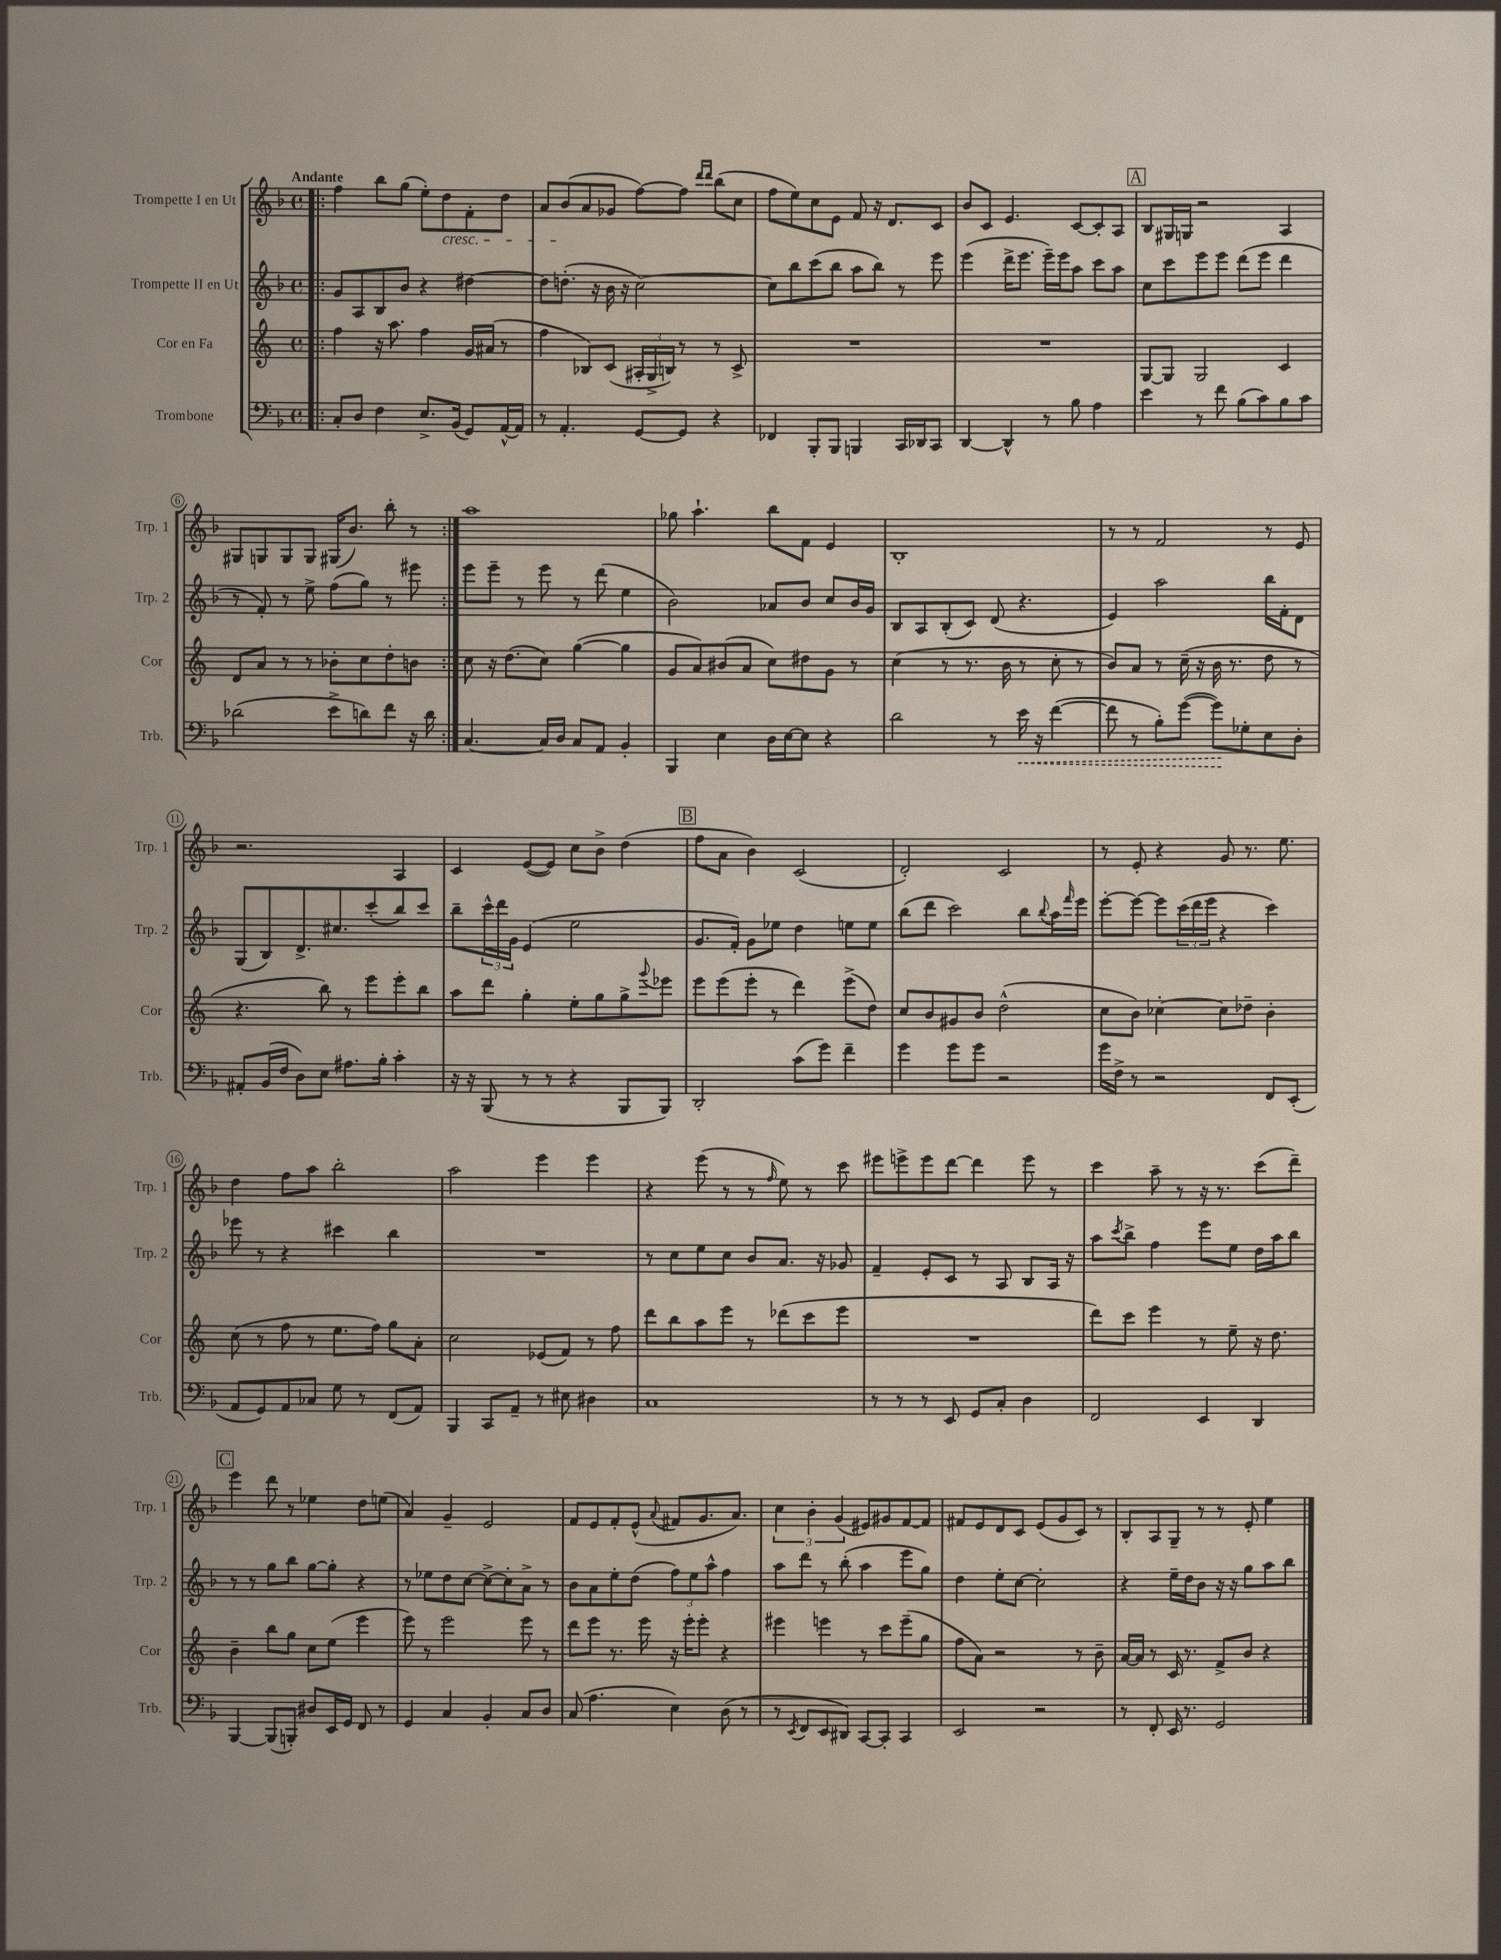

**kern	**dynam	**kern	**kern	**kern
*part4	*part4	*part3	*part2	*part1
*staff4	*staff4	*staff3	*staff2	*staff1
*I"Trombone	*	*I"Cor en Fa	*I"Trompette II en Ut	*I"Trompette I en Ut
*I'Trb.	*	*I'Cor	*I'Trp. 2	*I'Trp. 1
*clefF4	*	*clefG2	*clefG2	*clefG2
*k[b-]	*	*k[]	*k[b-]	*k[b-]
*M4/4	*	*M4/4	*M4/4	*M4/4
*met(c)	*	*met(c)	*met(c)	*met(c)
=1!|:	=1!|:	=1!|:	=1!|:	=1!|:
!	!	!	!	!LO:TX:a:B:t=Andante
8C'/L	.	4ff\	8g/L	4ff\
8D/J	.	.	8A/	.
4F\	.	16r	8B-/	8bb-\L
.	.	8.aa\	.	.
.	.	.	8b-/J	(8gg\J
8.E^/L	.	4ff\	4r	8ee'\L)
!	!	!	!	!LO:TX:b:i:t=cresc.
.	.	.	.	8dd\
(16BB-/Jk	.	.	.	.
8GG/L)	.	16g/LL	[4dd#X\	8f'\
.	.	(16a#X/JJ	.	.
[16AA^^/L	.	8r	.	8dd\J
16AA/JJ]	.	.	.	.
=2	=2	=2	=2	=2
8r	.	4ff\	8dd#\L]	8a/L
4.AA'/	.	.	(8.ddn'\J	(8b-/
.	.	8B-X/L)	.	8a/
.	.	.	16r	.
.	.	(8c/J	16b-\	8g-X/J
.	.	.	16r	.
[8GG/L	.	24A#X'/LL	[2cc\)	[8ff\L)
.	.	24G^/	.	.
.	.	24Bn/JJ)	.	.
8GG/J]	.	8r	.	8ff\J]
.	.	.	.	16qqddd/LL
.	.	.	.	16qqddd/JJ
4r	.	8r	.	(8bb-\L
.	.	8c^/	.	8cc\J
=3	=3	=3	=3	=3
4FF-X/	.	1r	8cc\L]	8ff\L
.	.	.	8bb-\	8ee\)
8BBB-'/L	.	.	(8ccc\	8cc\
8BBB-/J	.	.	8bb-\J	8e\J
4BBBn/	.	.	8aa\L	8f/
.	.	.	8bb-\J)	16r
.	.	.	.	8.d/L
16CC/LL	.	.	8r	.
16DD-X/J	.	.	.	.
8CC/J	.	.	8eee\	8c/J
=4	=4	=4	=4	=4
[4DD/	.	1r	(4eee\	8b-/L
.	.	.	.	8c/J
4DD^^/]	.	.	16ddd^\KL	4.e/
.	.	.	8.eee\J	.
8r	.	.	16eee~\LL)	.
.	.	.	16eee\J	.
8B-\	.	.	8aa\J	[8c/L
4A\	.	.	8ccc\L	8c'/]
.	.	.	8aa\J	8A/J
!!LO:REH:place=s1:t=A
=5	=5	=5	=5	=5
4e\	.	[8G/L	8cc\L	8B-/L
.	.	8G/J]	8ccc\	16G#X/L
.	.	.	.	16Gn/JJ
8r	.	2G/	8eee\	2r
8f\	.	.	8eee\J	.
(8B-\L	.	.	(8ddd\L	.
8c\)	.	.	8eee\J	.
8B-\	.	4c/	4ddd\	4A/
8c\J	.	.	.	.
!!LO:LB:g=z
=6	=6	=6	=6	=6
(2d-X\	.	8d/L	8r	8G#X/L
.	.	8a/J	8f'/)	8Gn/
.	.	8r	8r	8G/
.	.	8r	8ee^\	8G/J
8e^\L	.	8b-X'\L	(8ff\L	(16G#X/KL
.	.	.	.	8.b-/J)
8dn\)	.	8cc\	8gg\J)	.
8f\J	.	8dd'\	8r	8bb-'\
16r	.	8bn\J	8eee#X\	8r
16d\	.	.	.	.
=7:|!	=7:|!	=7:|!	=7:|!	=7:|!
[4.C/	.	8cc\	8eee\L	1aa
.	.	16r	8eee~\J	.
.	.	(8.dd\L	.	.
.	.	.	8r	.
16C/LL]	.	8cc\J)	8eee\	.
16D/JJ	.	.	.	.
8C/L	.	([4gg\	8r	.
8AA/J	.	.	(8ddd\	.
4BB-'/	.	4gg\]	4ee\	.
=8	=8	=8	=8	=8
4BBB-/	.	8g/L	2b-\)	8gg-X\
.	.	8a/)	.	4.aa`\
4E\	.	(8b#X/	.	.
.	.	8a/J	.	.
16D\LL	.	8cc\L)	8a-X/L	8bb-\L
[16E\J	.	.	.	.
8E\J]	.	8dd#X\	8b-/J	8f\J
4r	.	8g\J	8cc/L	4e/
.	.	8r	16b-/L	.
.	.	.	16g/JJ	.
=9	=9	=9	=9	=9
2d\	.	(4cc\	8B-/L	1B-'
.	.	.	8A/	.
.	.	8r	(8B-'/	.
.	.	8.r	8c/J)	.
8r	.	.	(8d/	.
.	.	16b\	.	.
!	!LO:HP:b	!	!	!
16e\	<	8r	4.r	.
16r	.	.	.	.
([4f\	.	8cc'\	.	.
.	.	8r	.	.
=10	=10	=10	=10	=10
8f\]	.	8b/L)	4e/)	8r
8r	.	8a/J	.	8r
8B-'\L)	.	8r	2aa\	2f/
([8g\J	.	(16cc~\	.	.
.	.	16r	.	.
8g\L])	.	16b\	.	.
.	.	8.r	.	.
8G-X'\	[	.	.	.
8E\	.	8dd\	16bb-\LL	8r
.	.	.	16f'\J	.
8D'\J	.	8r	8d\J	8e/
!!LO:LB:g=z
=11	=11	=11	=11	=11
8AA#X'/L	.	4.r	(8G/L	2.r
(16BB-/L	.	.	8B-/)	.
16F/JJ	.	.	.	.
8D\L)	.	.	8.d^/	.
8E\J	.	8bb\)	.	.
.	.	.	8.cc#X/	.
8.A#X\L	.	8r	.	.
.	.	8eee\L	(8ccc'/	.
16B-'\Jk	.	.	.	.
4c'\	.	8eee'\	8bb-/)	4A/
.	.	8bb\J	8ccc/J	.
=12	=12	=12	=12	=12
16r	.	8aa\L	8bb-~\L	4c/
16r	.	.	.	.
(8BBB-/	.	8ddd\J	24ccc^^\L	.
.	.	.	24ddd\	.
.	.	.	24g\JJ	.
8r	.	4gg'\	(4e/	([8e/L
8r	.	.	.	8e/J])
4r	.	8ee'\L	2ee\	8cc\L
.	.	8gg\	.	8b-^\J
8BBB-/L	.	8gg^\	.	(4dd\
.	.	8qqggg/	.	.
8BBB-/J)	.	8eee-X\J	.	.
!!LO:REH:place=s1:t=B
=13	=13	=13	=13	=13
2DD'/	.	8eee\L	8.g/L	8ff\L
.	.	(8eee\	.	8a\J
.	.	.	16f'/Jk)	.
.	.	8eee'\J	8g\L	4b-\)
.	.	8r	8ee-X\J	.
(8c\L	.	4ddd\)	4dd\	(2c/
8g\J)	.	.	.	.
4f~\	.	(8eee^\L	8een\L	.
.	.	8dd\J)	8ee\J	.
=14	=14	=14	=14	=14
4g\	.	8cc/L	(8bb-\L	2d'/)
.	.	8b/	8ddd\J	.
8g\L	.	8g#X/	2ccc\)	.
8g\J	.	8b/J	.	.
2r	.	(2dd^^\	.	2c/
.	.	.	8bb-\L	.
.	.	.	8qqbb-/	.
.	.	.	16aa\L	.
.	.	.	16qqfff/	.
.	.	.	16eee\JJ	.
=15	=15	=15	=15	=15
16g\LL	.	8cc\L	[8eee'\L	8r
16F^\JJ	.	.	.	.
8r	.	8b\J)	8eee\J_	8e'/
2r	.	[4cc-X'\	8eee\L]	4r
.	.	.	(24ccc\L	.
.	.	.	24ddd\	.
.	.	.	24eee\JJ	.
.	.	8cc-\L]	4r	8g/
.	.	8dd-X~\J	.	8.r
8FF/L	.	4b'\	4ccc\)	.
.	.	.	.	8.ee\
(8EE'/J	.	.	.	.
!!LO:LB:g=z
=16	=16	=16	=16	=16
8AA/L	.	(8cc\	8eee-X\	4dd\
8GG/)	.	8r	8r	.
8AA/	.	8ff\	4r	8ff\L
8C-X/J	.	8r	.	8aa\J
8G\	.	8.ee\L	4ccc#X\	2bb-'\
8r	.	.	.	.
.	.	16ff\Jk)	.	.
(8FF/L	.	8gg\L	4bb-\	.
8AA/J)	.	8a'\J	.	.
=17	=17	=17	=17	=17
4BBB-/	.	2cc\	1r	2aa\
8CC/L	.	.	.	.
8AA~/J	.	.	.	.
8r	.	(8e-X/L	.	4eee\
8E#X\	.	8f/J)	.	.
4D#X\	.	8r	.	4eee\
.	.	8ff\	.	.
=18	=18	=18	=18	=18
1C	.	8ddd\L	8r	4r
.	.	8bb\	8cc\L	.
.	.	8aa\	8ee\	(8eee\
.	.	8eee\J	8cc\J	8r
.	.	8r	8b-/L	8r
.	.	.	.	16qqff/
.	.	(8ddd-X\L	8.a/J	8ee\)
.	.	8ccc\	.	8r
.	.	.	16r	.
.	.	8eee\J	8g-X/	8ccc\
=19	=19	=19	=19	=19
8r	.	1r	4f~/	8eee#X\L
8r	.	.	.	8eeen^\
8r	.	.	8e'/L	8eee\
8EE/	.	.	8c/J	[8ddd\J
8GG/L	.	.	8r	4ddd\]
8C'/J	.	.	8A/	.
4D\	.	.	8B-/L	8eee\
.	.	.	16A/Jk	8r
.	.	.	16r	.
=20	=20	=20	=20	=20
2FF/	.	8ddd\L)	8aa\L	4ccc\
.	.	.	8qccc/	.
.	.	8ccc\J	8bb-^\J	.
.	.	4eee\	4ff\	8aa~\
.	.	.	.	8r
4EE/	.	8r	8eee\L	16r
.	.	.	.	8.r
.	.	8ee~\	8ee\J	.
4DD/	.	16r	16dd\LL	(8ccc\L
.	.	8.dd\	16aa\J	.
.	.	.	8bb-\J	8ddd~\J)
!!LO:LB:g=z
!!LO:REH:place=s1:t=C
=21	=21	=21	=21	=21
[4BBB-/	.	4b~\	8r	4eee\
.	.	.	8r	.
(8BBB-/L]	.	8bb\L	8gg\L	8ddd\
8BBBn'/J)	.	8gg\J	8bb-\J	8r
8D#X/L	.	8cc\L	[8gg\L	4ee-X\
16EE/L	.	(8ee\J	8gg'\J]	.
16GG/JJ	.	.	.	.
8FF/	.	4eee\	4r	8dd\L
8r	.	.	.	(8een\J
=22	=22	=22	=22	=22
4GG/	.	8eee\)	8r	4a/)
.	.	8r	8ee-X\L	.
4C/	.	2eee\	8dd\	4g~/
.	.	.	[8cc\J	.
4BB-'/	.	.	8cc^\L_	2e/
.	.	.	8cc'\]	.
8C/L	.	8eee\	8a^\J	.
8D/J	.	8r	8r	.
=23	=23	=23	=23	=23
(8C/	.	8ddd\L	8b-\L	8f/L
4.A\	.	8eee\J	8a\	8e/
.	.	8.r	8ee'\	8f'/
.	.	.	(8dd\J	(8e^^/J
.	.	16eee\	.	.
.	.	.	.	8qqa/
4E\)	.	16r	12ff\L)	8f#X/L
.	.	16eee'\KL	.	.
.	.	.	12ee\	.
.	.	8eee'\J	.	8.g/
.	.	.	12aa^^\J	.
(8D\	.	4r	4ff\	.
.	.	.	.	8.a/J)
8r	.	.	.	.
=24	=24	=24	=24	=24
8r	.	4eee#X\	8aa\L	6cc\
8qEE/	.	.	.	.
8FF/L	.	.	8ddd\J	.
.	.	.	.	6b-'\
8EE/	.	4eeen\	8r	.
.	.	.	.	(6g/
8DD#X/J)	.	.	(8bb-'\	.
[8CC/L	.	8r	4aa\	8e#X/L)
8CC'/J]	.	8ccc\L	.	8g#X/
4CC/	.	(8eee~\	8eee\L	[8f/
.	.	8gg\J	8gg\J)	8f/J]
=25	=25	=25	=25	=25
2EE/	.	8ff\L	4dd\	8f#X/L
.	.	8a\J)	.	8e/
.	.	2r	8ee'\L	8d/
.	.	.	[8cc\J	8c/J
2r	.	.	2cc'\]	(8e/L
.	.	.	.	8g/
.	.	8r	.	8c/J)
.	.	8b~\	.	8r
=26	=26	=26	=26	=26
8r	.	[16a/LL	4r	8B-'/L
.	.	16a/JJ]	.	.
8FF'/	.	8r	.	8A/
16EE/	.	16c/	16ee~\LL	8G~/J
8.r	.	8.r	16dd\J	.
.	.	.	8b-\J	8r
2GG/	.	8f^/L	16r	8r
.	.	.	16r	.
.	.	8b/J	8gg\L	8e'/
.	.	4r	8aa\	4ee\
.	.	.	8bb-\J	.
==	==	==	==	==
*-	*-	*-	*-	*-
